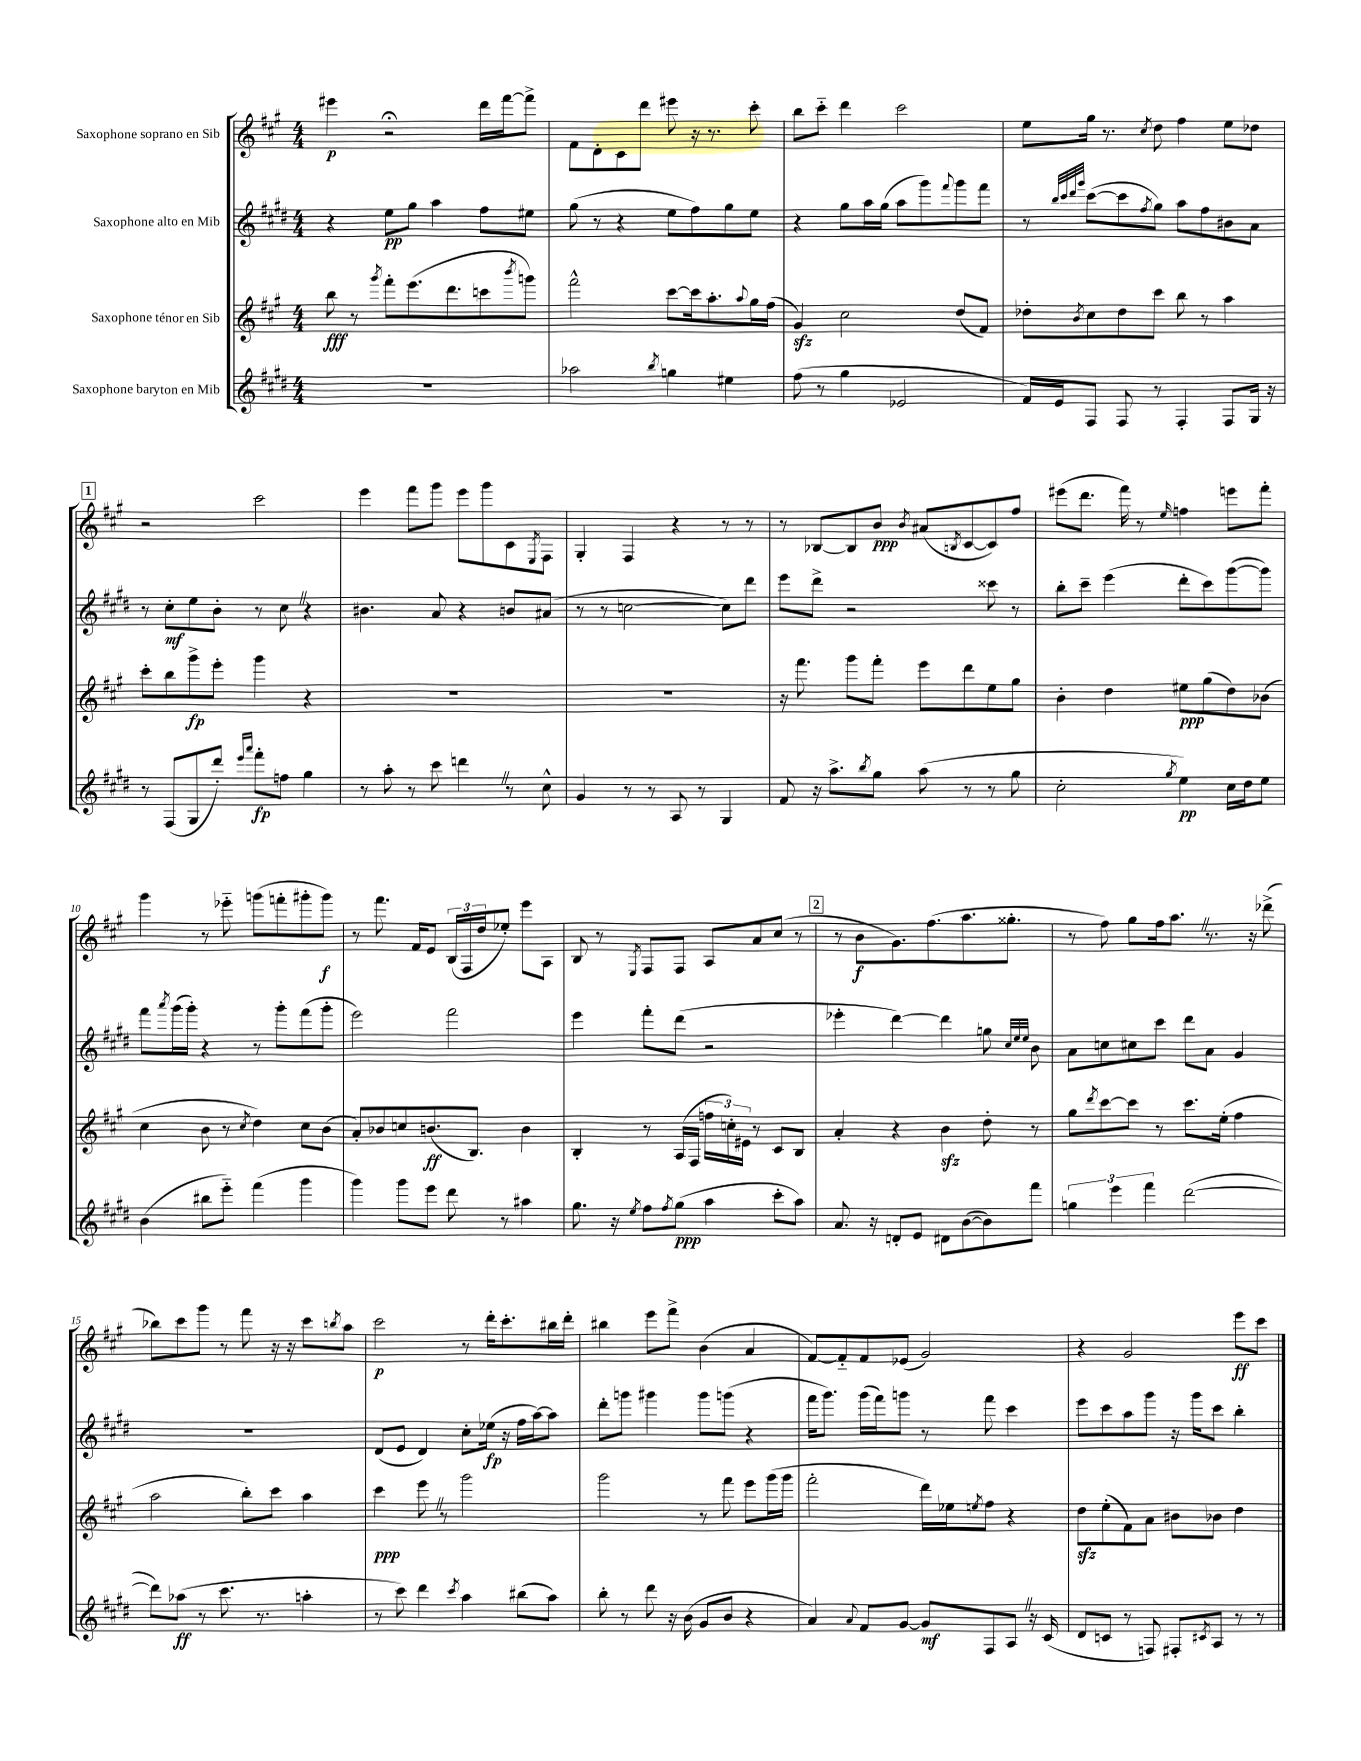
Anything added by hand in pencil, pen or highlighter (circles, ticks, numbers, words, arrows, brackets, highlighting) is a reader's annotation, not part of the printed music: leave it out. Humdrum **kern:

**kern	**dynam	**kern	**dynam	**kern	**dynam	**kern	**dynam
*part4	*part4	*part3	*part3	*part2	*part2	*part1	*part1
*staff4	*staff4	*staff3	*staff3	*staff2	*staff2	*staff1	*staff1
*I"Saxophone baryton en Mib	*	*I"Saxophone ténor en Sib	*	*I"Saxophone alto en Mib	*	*I"Saxophone soprano en Sib	*
*clefG2	*	*clefG2	*	*clefG2	*	*clefG2	*
*k[f#c#g#d#]	*	*k[f#c#g#]	*	*k[f#c#g#d#]	*	*k[f#c#g#]	*
*M4/4	*	*M4/4	*	*M4/4	*	*M4/4	*
=1	=1	=1	=1	=1	=1	=1	=1
1r	.	8bb\	fff	4r	.	4eee#X\	p
.	.	8r	.	.	.	.	.
.	.	8qggg#/	.	.	.	.	.
.	.	8fff#'\L	.	8ee\L	pp	2r;<	.
.	.	(8.eee\	.	8gg#\J	.	.	.
.	.	.	.	4aa\	.	.	.
.	.	8.ddd\	.	.	.	.	.
.	.	8cccn\	.	8ff#\L	.	16ddd\LL	.
.	.	.	.	.	.	[16fff#\J	.
.	.	8qbbb/	.	.	.	.	.
.	.	8gggn\J)	.	8ee#X\J	.	8fff#^\J]	.
=2	=2	=2	=2	=2	=2	=2	=2
2aa-X\	.	2fff#^^\	.	(8gg#\	.	8f#\L	.
.	.	.	.	8r	.	8d'\	.
.	.	.	.	4r	.	8c#\	.
.	.	.	.	.	.	8ddd\J	.
8qbb/	.	.	.	.	.	.	.
4ggn\	.	[8ccc#\L	.	8ee\L	.	8eee#X\	.
.	.	16ccc#\k]	.	8ff#\)	.	16r	.
.	.	8.aa'\	.	.	.	8.r	.
4ee#X\	.	.	.	8gg#\	.	.	.
.	.	8qqaa/	.	.	.	.	.
.	.	16gg#\L	.	8ee\J	.	8ccc#'\	.
.	.	(16ff#\JJ	.	.	.	.	.
=3	=3	=3	=3	=3	=3	=3	=3
(8ff#\	.	4g#zz/)	.	4r	.	8bb\L	.
8r	.	.	.	.	.	8ccc#\J	.
4gg#\	.	2cc#\	.	8gg#\L	.	4ddd\	.
.	.	.	.	16aa\L	.	.	.
.	.	.	.	(16gg#\JJ	.	.	.
2e-X/	.	.	.	8aa\L	.	2ccc#\	.
.	.	.	.	8ggg#\)	.	.	.
.	.	.	.	8qqfff#/	.	.	.
.	.	(8dd/L	.	8ggg#\	.	.	.
.	.	8f#/J)	.	8fff#\J	.	.	.
=4	=4	=4	=4	=4	=4	=4	=4
16f#/LL)	.	8dd-X'\L	.	8r	.	8ee\L	.
16e/J	.	.	.	.	.	.	.
.	.	.	.	32qqbb/LLL	.	.	.
.	.	.	.	32qqccc#/	.	.	.
.	.	.	.	32qqddd#/	.	.	.
.	.	8qb/	.	32qqggg#/JJJ	.	.	.
8F#/J	.	8cc#\	.	([8ccc#\L	.	16gg#\Jk	.
.	.	.	.	.	.	8.r	.
8F#/	.	8dd-\	.	8ccc#\]	.	.	.
.	.	.	.	8qff#/	.	8qcc#/	.
8r	.	8ccc#\J	.	8gg#\J)	.	8dd\	.
4F#'/	.	8bb\	.	8aa\L	.	4ff#\	.
.	.	8r	.	8ff#\	.	.	.
8F#/L	.	4aa\	.	8b#X\	.	8ee\L	.
16G#/Jk	.	.	.	8a\J	.	8dd-X\J	.
16r	.	.	.	.	.	.	.
!!LO:LB:g=z
!!LO:REH:place=s1:t=1
=5	=5	=5	=5	=5	=5	=5	=5
8r	.	8ccc#'\L	.	8r	.	2r	.
(8F#/L	.	8bb\	.	8cc#'\L	mf	.	.
8G#/	.	8ggg#^\	fp	8ee\	.	.	.
8ddd#'/J)	.	8eee'\J	.	8b'\J	.	.	.
16qqeee/LL	.	.	.	.	.	.	.
16qqaaa/JJ	.	.	.	.	.	.	.
8fff#'\L	fp	4ggg#\	.	8r	.	2ccc#\	.
8ffn\J	.	.	.	8cc#Z\	.	.	.
4gg#\	.	4r	.	4r	.	.	.
=6	=6	=6	=6	=6	=6	=6	=6
8r	.	1r	.	4.b#X\	.	4eee\	.
8aa'\	.	.	.	.	.	.	.
8r	.	.	.	.	.	8fff#\L	.
8ccc#\	.	.	.	8a/	.	8ggg#\J	.
4dddnZ\	.	.	.	4r	.	8eee\L	.
.	.	.	.	.	.	8ggg#\	.
8r	.	.	.	8bn/L	.	8c#\	.
.	.	.	.	.	.	8qE/	.
8cc#^^\	.	.	.	(8a#X/J	.	8F#\J	.
=7	=7	=7	=7	=7	=7	=7	=7
4g#/	.	1r	.	8r	.	4G#'/	.
.	.	.	.	8r	.	.	.
8r	.	.	.	[2ccn\	.	4F#/	.
8r	.	.	.	.	.	.	.
8A/	.	.	.	.	.	4r	.
8r	.	.	.	.	.	.	.
4G#/	.	.	.	8cc\L])	.	8r	.
.	.	.	.	8ddd#\J	.	8r	.
=8	=8	=8	=8	=8	=8	=8	=8
8f#/	.	16r	.	8eee\L	.	8r	.
.	.	8.fff#\	.	.	.	.	.
16r	.	.	.	8ddd#^\J	.	[8B-X/L	.
8.aa^\L	.	.	.	.	.	.	.
.	.	8ggg#\L	.	2r	.	8B-/]	.
8qbb/	.	.	.	.	.	.	.
8gg#\J	.	8fff#'\J	.	.	.	8b/J	ppp
.	.	.	.	.	.	8qb/	.
(8aa\	.	8eee\L	.	.	.	(8a#X/L	.
.	.	.	.	.	.	8qBn/	.
8r	.	8ddd\	.	.	.	[8c#/	.
8r	.	8ee\	.	8ccc##X\	.	8c#/])	.
8gg#\	.	8gg#\J	.	8r	.	8ff#/J	.
=9	=9	=9	=9	=9	=9	=9	=9
2cc#'\	.	4b'\	.	8bb'\L	.	(8eee#X\L	.
.	.	.	.	8ccc#~\J	.	8.ddd\J	.
.	.	4dd\	.	(4eee\	.	.	.
.	.	.	.	.	.	16fff#\)	.
.	.	.	.	.	.	8r	.
8qgg#/	.	.	.	.	.	16qqee/	.
4ee\)	pp	8ee#X\L	ppp	8ddd#'\L	.	4ffn\	.
.	.	(8gg#\	.	8ccc#\)	.	.	.
16cc#\LL	.	8dd\)	.	([8ggg#\	.	8eeen\L	.
16dd#\J	.	.	.	.	.	.	.
8ee\J	.	(8b-X\J	.	8ggg#\J])	.	8fff#'\J	.
!!LO:LB:g=z
=10	=10	=10	=10	=10	=10	=10	=10
(4b\	.	4cc#\	.	8fff#\L	.	4ggg#\	.
.	.	.	.	8qaaa/	.	.	.
.	.	.	.	(16ggg#\L	.	.	.
.	.	.	.	16ggg#'\JJ)	.	.	.
8bb#X\L	.	8b\	.	4r	.	8r	.
8eee\J)	.	8r	.	.	.	8eee-X\	.
.	.	8qcc#/	.	.	.	.	.
(4fff#\	.	4dd\)	.	8r	.	(8gggn\L	.
.	.	.	.	8ggg#'\L	.	8fffn'\	.
4ggg#\	.	8cc#\L	.	(8fff#\	.	8ggg#X'\	.
.	.	(8b\J	.	8ggg#'\J	.	8ggg#\J)	f
=11	=11	=11	=11	=11	=11	=11	=11
4ggg#\)	.	8a'/L)	.	2eee\)	.	8r	.
.	.	8b-X/	.	.	.	8.fff#\	.
8ggg#\L	.	8ccn/	.	.	.	.	.
.	.	.	.	.	.	16f#/KL	.
8eee\J	.	(8.bn/	ff	.	.	8e/J	.
8ddd#\	.	.	.	2fff#\	.	(24B/LL	.
.	.	.	.	.	.	24F#/	.
.	.	8.B/J)	.	.	.	.	.
.	.	.	.	.	.	24dd/J	.
8r	.	.	.	.	.	8ee-X'/J)	.
4aa#X\	.	4b\	.	.	.	8eee\L	.
.	.	.	.	.	.	8A\J	.
=12	=12	=12	=12	=12	=12	=12	=12
8.gg#\	.	4B'/	.	4eee\	.	8B/	.
.	.	.	.	.	.	8r	.
16r	.	.	.	.	.	.	.
8qee/	.	.	.	.	.	8qE/	.
8ff#\L	.	8r	.	8fff#'\L	.	8F#/L	.
8qff#/	.	.	.	.	.	.	.
(8gg#\J	ppp	(16A/LL	.	(8ddd#\J	.	8F#/J	.
.	.	16F#/JJ	.	.	.	.	.
4aa\	.	24ffn\LL	.	2r	.	8A/L	.
.	.	24ccn'\)	.	.	.	.	.
.	.	24e#X\JJ	.	.	.	.	.
.	.	8r	.	.	.	8a/	.
8ccc#'\L	.	8c#/L	.	.	.	(8cc#/J	.
8aa\J)	.	8B/J	.	.	.	8r	.
!!LO:REH:place=s1:t=2
=13	=13	=13	=13	=13	=13	=13	=13
8.a/	.	4a'/	.	4eee-X'\	.	8r	.
.	.	.	.	.	.	8b\L	f
16r	.	.	.	.	.	.	.
8dn'/L	.	4r	.	[4ddd#\)	.	8.g#\)	.
8e/J	.	.	.	.	.	.	.
.	.	.	.	.	.	(8.ff#\	.
8d#X\L	.	4bzz\	.	4ddd#\]	.	.	.
([8b\	.	.	.	.	.	8.aa\	.
8b\])	.	8dd'\	.	8ggn\	.	.	.
.	.	.	.	.	.	8.gg##X'\J	.
.	.	.	.	32qqcc#/LLL	.	.	.
.	.	.	.	32qqee/	.	.	.
.	.	.	.	32qqee/JJJ	.	.	.
8fff#\J	.	8r	.	8b\	.	.	.
=14	=14	=14	=14	=14	=14	=14	=14
6ggn\	.	8gg#\L	.	8a\L	.	8r	.
.	.	8qddd/	.	.	.	.	.
.	.	[8ccc#\	.	8ccn\	.	8ff#\)	.
6eee\	.	.	.	.	.	.	.
.	.	8ccc#\J]	.	8cc#X\	.	8gg#\L	.
6fff#\	.	.	.	.	.	.	.
.	.	8r	.	8ccc#\J	.	16ff#\k	.
.	.	.	.	.	.	8.aaZ\J	.
([2ddd#\	.	8.ccc#\L	.	8ddd#\L	.	.	.
.	.	.	.	8a\J	.	8.r	.
.	.	(16ee'\Jk	.	.	.	.	.
.	.	4ff#\	.	4g#/	.	.	.
.	.	.	.	.	.	16r	.
.	.	.	.	.	.	(8ddd-X^\	.
!!LO:LB:g=z
=15	=15	=15	=15	=15	=15	=15	=15
8ddd#\L])	.	2aa\	.	1r	.	8bb-X\L)	.
(8aa-X\J	ff	.	.	.	.	8ccc#\	.
8r	.	.	.	.	.	8ggg#\J	.
8.ccc#\	.	.	.	.	.	8r	.
.	.	8bb'\L)	.	.	.	8fff#\	.
8.r	.	.	.	.	.	.	.
.	.	8ccc#\J	.	.	.	16r	.
.	.	.	.	.	.	16r	.
4aan'\	.	4aa\	.	.	.	8ccc#\L	.
.	.	.	.	.	.	8qbbn/	.
.	.	.	.	.	.	8aa\J	.
=16	=16	=16	=16	=16	=16	=16	=16
8r	.	4ccc#\	ppp	(8d#/L	.	2ccc#\	p
8ccc#\)	.	.	.	8e/J	.	.	.
4ddd#\	.	8eeeZ\	.	4d#/)	.	.	.
.	.	8r	.	.	.	.	.
8qccc#/	.	.	.	.	.	.	.
4aa\	.	2ggg#\	.	8cc#'\L	.	8r	.
.	.	.	.	(16ee-X\Jk	fp	16ddd'\KL	.
.	.	.	.	16r	.	8.ccc#'\	.
(8bb#X\L	.	.	.	16ff#\LL	.	.	.
.	.	.	.	[16aa\J)	.	.	.
8aa\J)	.	.	.	8aa\J]	.	16bb#X\L	.
.	.	.	.	.	.	16ddd'\JJ	.
=17	=17	=17	=17	=17	=17	=17	=17
8bb'\	.	2ggg#\	.	8ddd#'\L	.	4bb#X\	.
8r	.	.	.	8gggn\J	.	.	.
8ddd#\	.	.	.	4ggg#X\	.	8eee\L	.
16r	.	.	.	.	.	8fff#^\J	.
(16b\	.	.	.	.	.	.	.
8g#/L	.	8r	.	8ggg#\L	.	(4b\	.
8b/J	.	8fff#\	.	(8gggn\J	.	.	.
4r	.	8eee\L	.	4r	.	4a/	.
.	.	(16ggg#\L	.	.	.	.	.
.	.	16ggg#\JJ	.	.	.	.	.
=18	=18	=18	=18	=18	=18	=18	=18
4a/)	.	2fff#'\	.	16fff#\KL	.	[8f#/L)	.
.	.	.	.	8.ggg#\J)	.	.	.
.	.	.	.	.	.	8f#/]	.
8qqa/	.	.	.	.	.	.	.
8f#/L	.	.	.	(16ggg#\LL	.	8f#/	.
.	.	.	.	16fff#\J)	.	.	.
[8g#/J	.	.	.	8gggn\J	.	(8e-X/J	.
8g#/L]	mf	16ddd\LL)	.	8r	.	2g#/)	.
.	.	16ee-X\J	.	.	.	.	.
.	.	8qeen/	.	.	.	.	.
8F#/	.	8ff#\J	.	8fff#\	.	.	.
8AZ/J	.	4r	.	4ccc#\	.	.	.
16r	.	.	.	.	.	.	.
(16c#/	.	.	.	.	.	.	.
=19	=19	=19	=19	=19	=19	=19	=19
8d#/L	.	8ddzz\L	.	8eee\L	.	4r	.
8cn/J	.	(8ee'\	.	8ccc#\	.	.	.
8r	.	8f#\)	.	8aa\	.	2g#/	.
8Fn/)	.	8a\J	.	8ggg#\J	.	.	.
8F#X'/L	.	8b#X\L	.	16r	.	.	.
.	.	.	.	16ggg#\KL	.	.	.
8qc#X/	.	.	.	.	.	.	.
8A/J	.	8b-X\J	.	8ccc#\J	.	.	.
8r	.	4dd\	.	4bb'\	.	8eee\L	ff
8r	.	.	.	.	.	8ccc#\J	.
==	==	==	==	==	==	==	==
*-	*-	*-	*-	*-	*-	*-	*-
